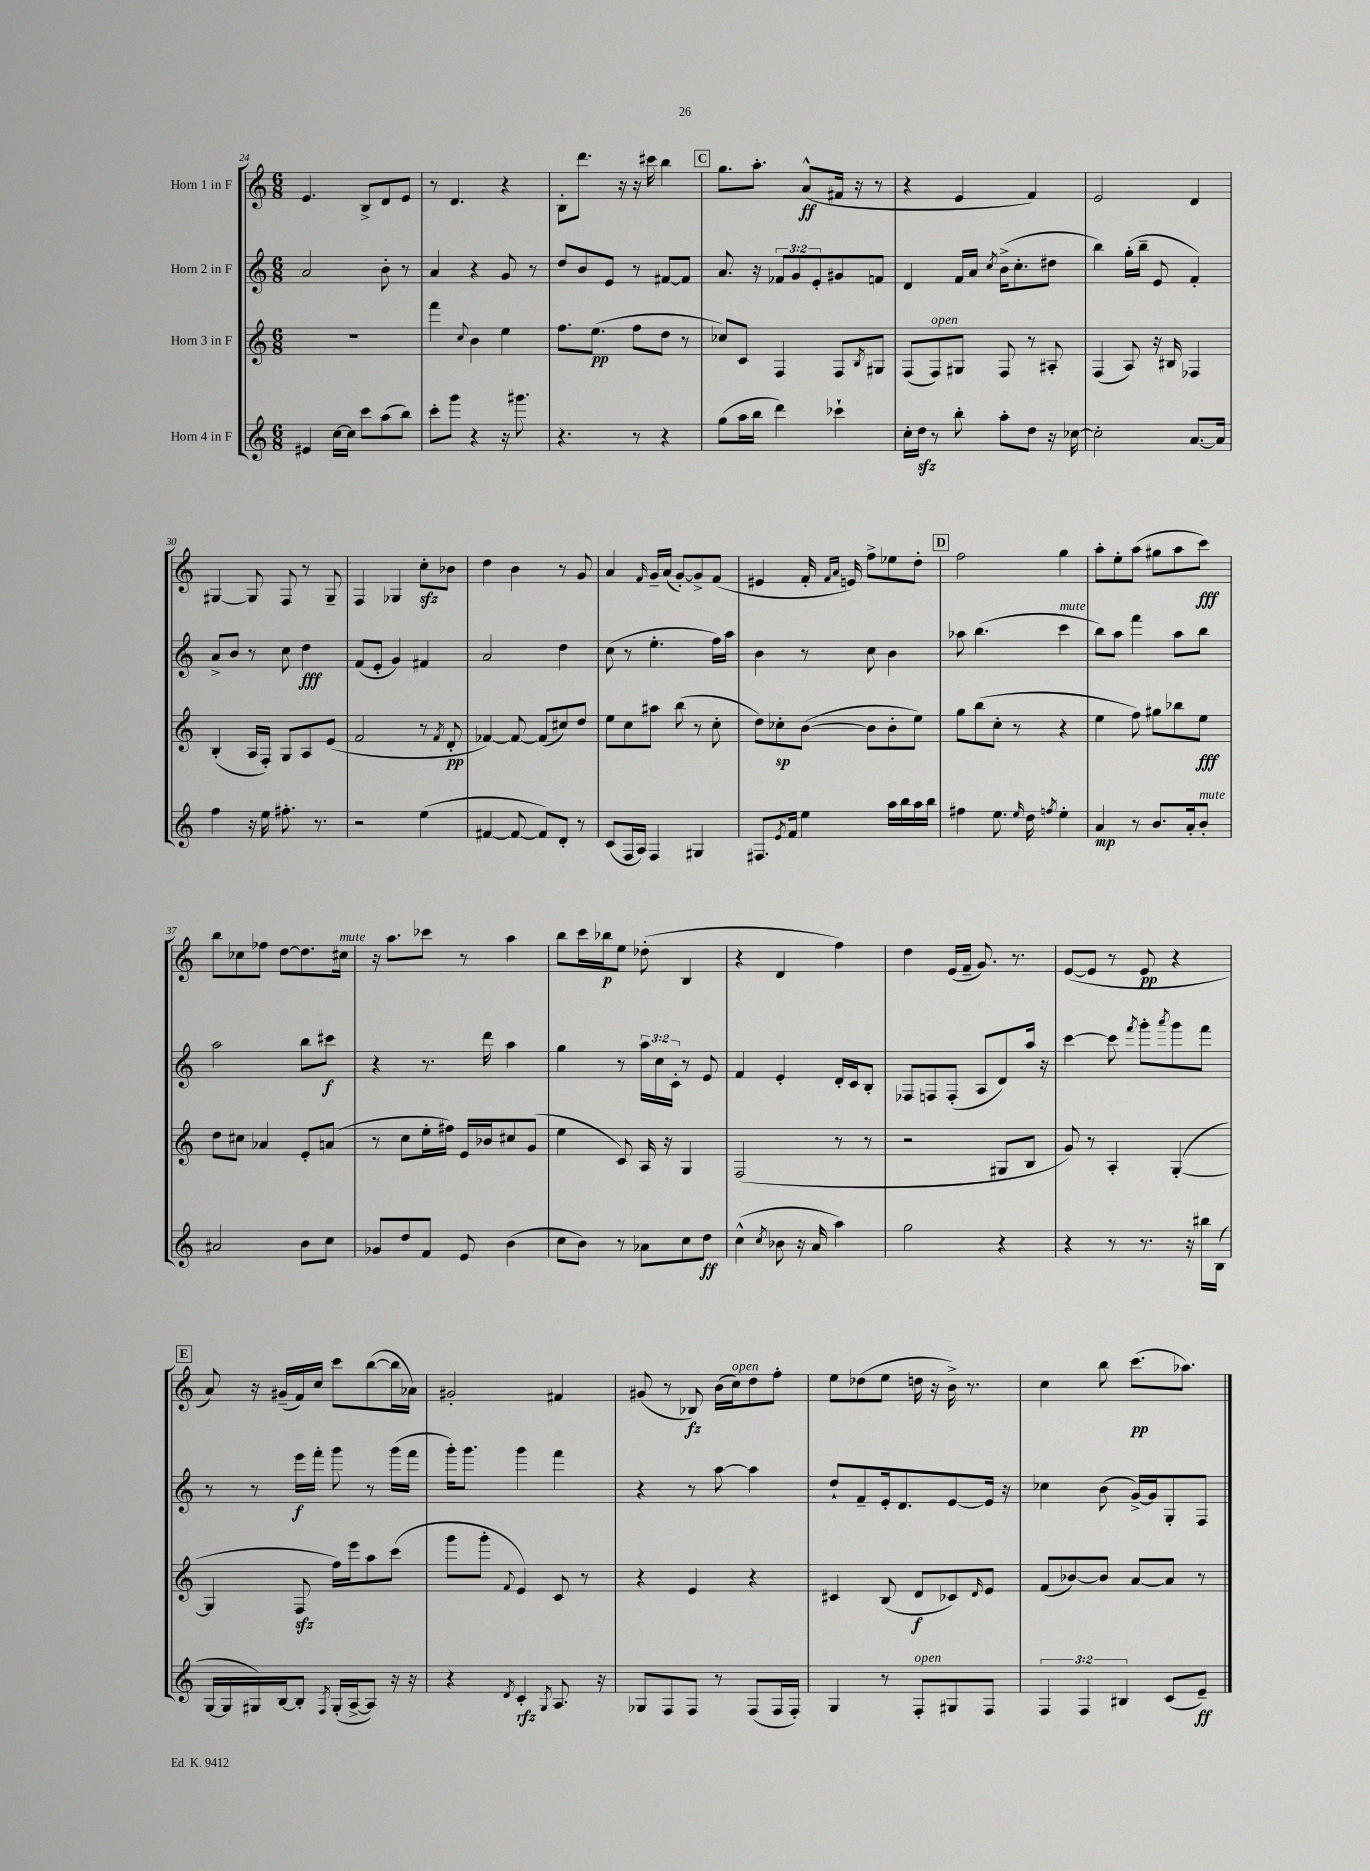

**kern	**kern	**kern	**kern
*staff4	*staff3	*staff2	*staff1
*clefG2	*clefG2	*clefG2	*clefG2
*k[]	*k[]	*k[]	*k[]
*M6/8	*M6/8	*M6/8	*M6/8
4e#/	2.r	2a/	4.e/
[16cc\LL	.	.	.
16cc\]JJ	.	.	.
8ccc\L	.	.	8B^/L
(8aa\	.	8b'\	8d/
8bb\J)	.	8r	8e/J
=	=	=	=
8ccc'\L	4fff\	4a/	8r
8ggg\J	.	.	4.d/
.	8qqcc/	.	.
4r	4b\	4r	.
16r	4ee\	8g/	4r
8.ggg#\	.	.	.
.	.	8r	.
=	=	=	=
4.r	8.ff\L	8dd/L	8B'\L
.	.	8b/	8.ddd\J
.	(8.ee\J	.	.
.	.	8e/J	.
.	.	.	16r
8r	8ff\L	8r	16r
.	.	.	16ccc#\
4r	8dd\J	[8f#/L	4bb\
.	8r	8f#/]J	.
=	=	=	=
(8gg\L	8cc-/L)	8.a/	8.gg\L
16aa\L	8c/J	.	.
16bb\JJ	.	16r	8.aa'\J
4ddd\)	4F/	12f-/L	.
.	.	12g/	.
.	.	.	(8a^^/L
.	.	12e'/	.
4ccc-`\	8F/L	8g#/	16f#/Jk
.	.	.	16r
.	8qB/	.	.
.	8G#/J	8f/J	8r
=	=	=	=
16cc'\LL	(8F/L	4d/	4r
16dd\JJ	.	.	.
8r	8F/)	.	.
8bb'\	8G#/J	16f/LL	4e/
.	.	16a/JJ	.
.	.	8qcc/	.
8aa'\L	8F/	(16b^\LK	.
.	.	8.cc'\	.
8dd\J	8r	.	4f/)
16r	8A#'/	8dd#\J	.
[16cc-\	.	.	.
=	=	=	=
2cc-'\]	(4F/	4bb\)	2e/
.	8A/)	(16gg'\LL	.
.	.	16bb~\JJ	.
.	16r	8e/	.
.	16B#/	.	.
[8.a/L	4F-/	4f'/)	4d/
16a/]Jk	.	.	.
=	=	=	=
4ff\	(4B'/	8a^/L	[4G#/
.	.	8b/J	.
16r	16A/LL	8r	8G#/]
16ee\	16F'/JJ)	.	.
8.ff#'\	8G/L	8cc\	8F/
.	8A/	4dd\	8r
8.r	.	.	.
.	(8e/J	.	8G#~/
=	=	=	=
2r	2f/	(8f/L	4F/
.	.	8e'/J	.
.	.	4g/)	4G-/
(4ee\	8r	4f#/	8cc'\L
.	8qf/	.	.
.	8d'/	.	8b-\J
=	=	=	=
[4f#/	[4f-/)	2a/	4dd\
8f#/_	8f-/_	.	4b\
8f#/]L)	(8f-/]L	.	.
8d'/J	8cc#/)	4dd\	8r
8r	8dd/J	.	8g/
=	=	=	=
(8c/L	8ee\L	(8cc\	4a/
16F/L	8cc\	8r	.
16A/JJ)	.	.	.
.	.	.	16qqf/
4F/	8aa#\J	4.ee'\	16g~/LL
.	.	.	(16a/JJ
.	(8bb\	.	[8g'/L)
4G#/	8r	.	8g^/]
.	8cc'\	16ff\LL)	(8f/J
.	.	16aa\JJ	.
=	=	=	=
8.F#/L	8dd\L)	4b\	4e#/
.	8cc-'\	.	.
8qe/	.	.	.
16f/Jk	.	.	.
4ee\	([8b\J	8r	16f'/
.	.	.	16qqf/LL
.	.	.	16qqa/JJ
.	.	.	16e/)
.	8b\]L	8cc\	8ff^\L
16aa\LL	8b'\	4b\	8ee-\
16bb\	.	.	.
16aa\	8ee\J)	.	8dd'\J
16bb\JJ	.	.	.
=	=	=	=
4ff#\	8gg\L	8aa-\	2ff\
.	(8bb\	(4.bb\	.
8.ee\	8cc'\J	.	.
.	8r	.	.
16qqee/	.	.	.
16dd\	.	.	.
8qff/	.	.	.
4ee'\	4r	4ccc\	4gg\
=	=	=	=
4a/	4ee\	8bb\L)	8aa'\L
.	.	8aa\J	8ee'\
8r	8ff\)	4fff\	(8aa\J
8.b/L	8gg#\L	.	8gg#\L
.	8bb-\	8aa\L	8aa\
16a'/k	.	.	.
8b'/J	8ee\J	8bb\J	8ccc\J)
=	=	=	=
2a#/	8dd\L	2aa\	8bb\L
.	8cc#\J	.	8cc-\
.	4a-/	.	8ff-\J
.	.	.	[8dd\L
8b\L	8e'/L	8bb\L	8.dd\]
8cc\J	(8a/J	8ccc#\J	.
.	.	.	16cc#\Jk
=	=	=	=
8g-/L	8r	4r	16r
.	.	.	8.aa\L
8dd/	8cc\L	.	.
8f/J	16ee'\L	8.r	8ccc-\J
.	16ff#\JJ)	.	.
8e/	16e/LL	.	8r
.	16b-/J	16ddd\	.
(4b\	8cc#/	4aa\	4aa\
.	(8g/J	.	.
=	=	=	=
8cc\L	4ee\	4gg\	8bb\L
8b\J)	.	.	16ccc\L
.	.	.	16bb-\J
8r	8c/)	8r	8ee\J
8a-\L	16A/	24aa\LL	(8dd-'\
.	.	24cc\	.
.	16r	.	.
.	.	24c'\JJ	.
8cc\	4G/	8r	4B/
8dd\J	.	8e/	.
=	=	=	=
(4cc^^\	(2F/	4f/	4r
8qcc/	.	.	.
8b-\	.	4e'/	4d/
16r	.	.	.
16a/	.	.	.
4aa\)	8r	16d'/LL	4ff\)
.	.	16c/J	.
.	8r	8B'/J	.
=	=	=	=
2gg\	2r	8F-/L	4dd\
.	.	8F/	.
.	.	(8F'/J	(16e/LL
.	.	.	16f~/JJ
.	.	8A/L	8.g/)
4r	8G#/L	8d/)	.
.	.	.	8.r
.	8B/J	16aa/Jk	.
.	.	16r	.
=	=	=	=
4r	8g/)	[4ccc\	([8e/L
.	8r	.	8e/]J
8r	4A'/	8ccc\]	8r
.	.	8qfff/	.
8.r	.	8ggg'\L	8e/
.	.	8qaaa/	.
.	([4G'/	8ggg\	4r
16r	.	.	.
16bb#\LL	.	8fff\J	.
(16B\JJ	.	.	.
=	=	=	=
[16G/LL	4G/]	8r	8a/)
16G/]	.	.	.
16G#/)	.	8r	16r
[16B/J	.	.	(16g#~/LL
8B'/]J	8F/	16eee\LL	16f/)
.	.	16fff'\JJ	16cc/JJ
8qF/	.	.	.
(16G#'/LL	16ff\LL)	8ggg\	8ccc\L
[16A^/J	16eee\J	.	.
8A/]J)	8aa\	8r	([8bb\
16r	(8ccc\J	(16ggg\LL	16bb\]L
16r	.	16fff\JJ	16a-\JJ)
=	=	=	=
4r	8ggg\L	16ggg'\LK)	2g#'/
.	.	8.ggg\J	.
.	8ggg'\J	.	.
8qd/	8qqf/	.	.
4c'/	4e/)	4ggg\	.
8qG/	.	.	.
8.A/	8c/	4fff\	4f#/
.	8r	.	.
16r	.	.	.
=	=	=	=
8G-/L	4r	4r	(8g#/
8F/	.	.	8r
8F/J	4e/	8r	8B-/)
8r	.	[8aa\	(16b\LL
.	.	.	16cc\J)
(8F/L	4r	4aa\]	8dd\
16F/L	.	.	8ff'\J
16F'/JJ)	.	.	.
=	=	=	=
4G/	4c#/	8dd`/L	8ee\L
.	.	8f~/	(8dd-\
8r	(8B/	16e'/k	8ee\J
.	.	8.d/	.
8F'/L	8d/L	.	16dd\
.	.	.	16r
8G#/	8c-/)	[8e/	16b^\)
.	.	.	8.r
.	16qqd/	.	.
8F/J	8e/J	16e/]Jk	.
.	.	16r	.
=	=	=	=
6F/	(8f/L	4cc-\	4cc\
.	[8b-/)	.	.
6F/	.	.	.
.	8b-/]J	(8b\	8bb\
6B#/	.	.	.
.	[8a/L	[16g^/LL)	(8.ccc\L
.	.	16g/]J	.
(8c/L	8a/]J	8G'/	.
.	.	.	8.aa-\J)
8e~/J)	8r	8F/J	.
==	==	==	==
*-	*-	*-	*-
